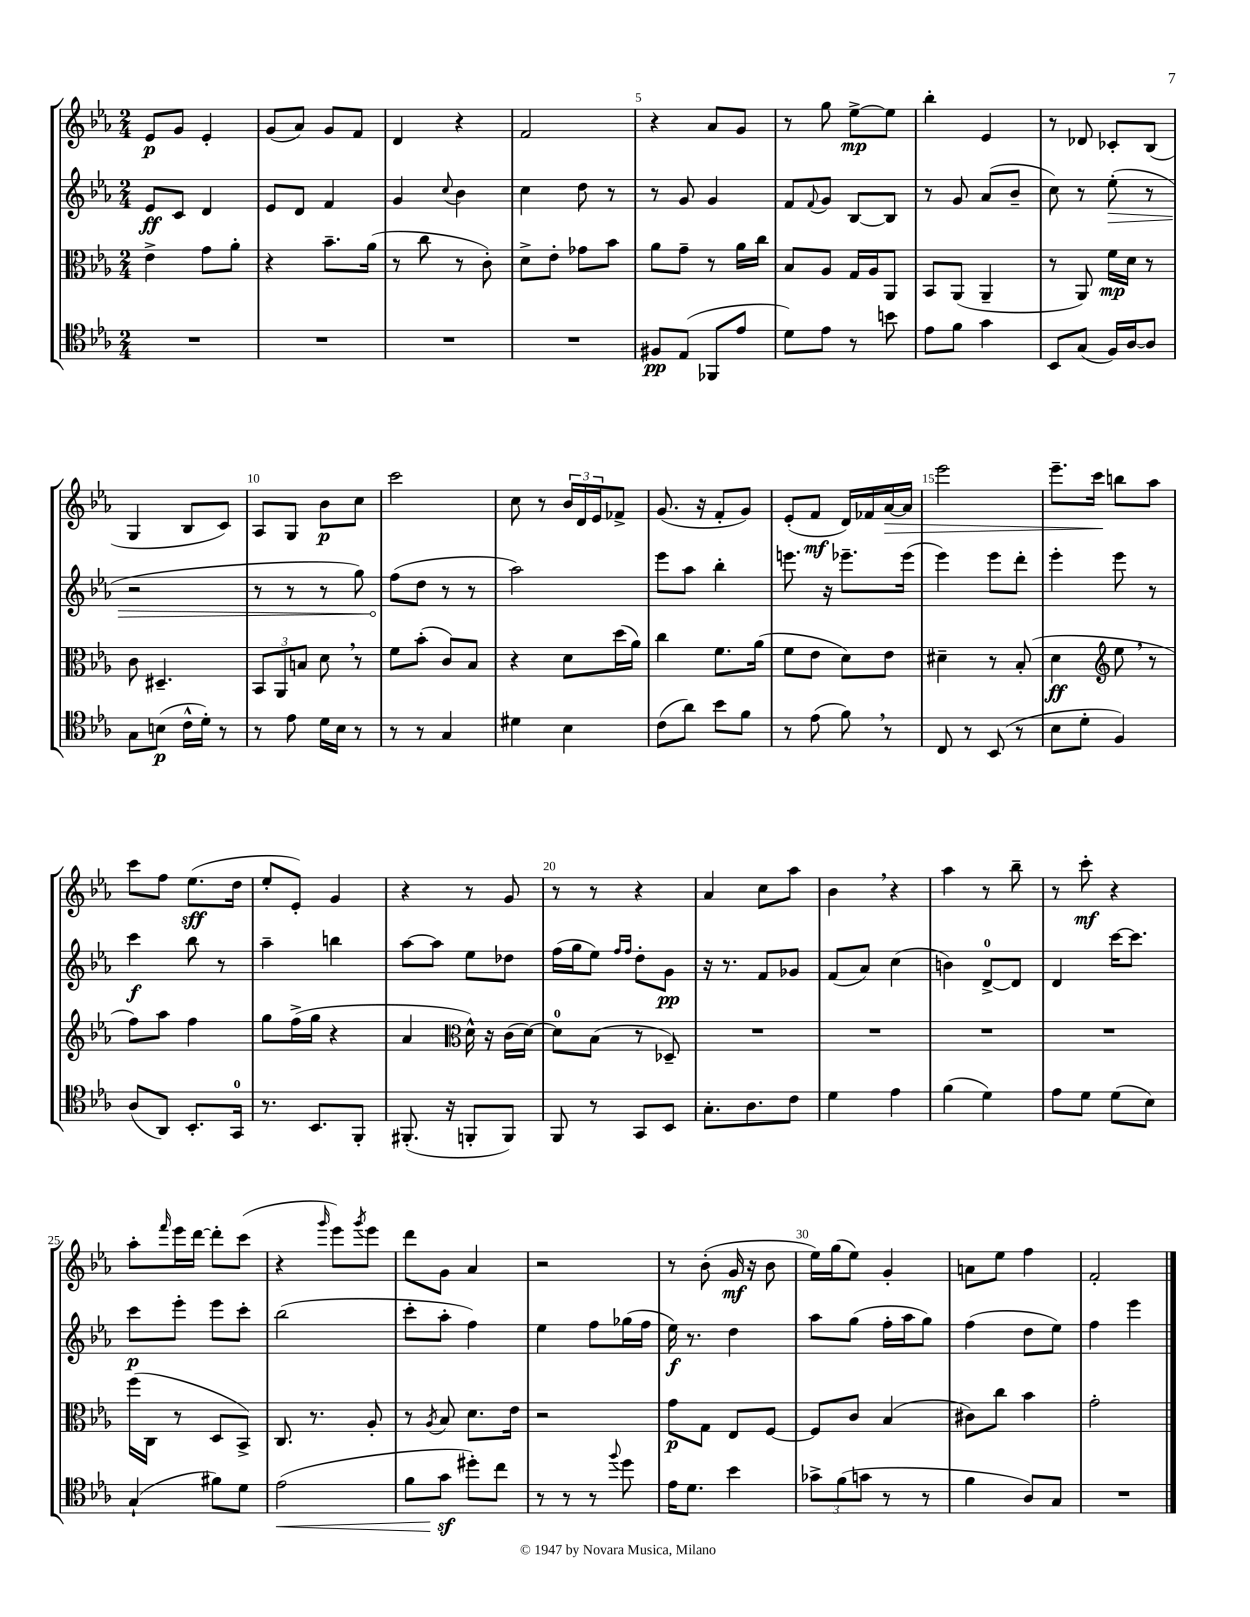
<<
\new StaffGroup <<
\new Staff = "s0" {
    \clef treble \key ees \major \numericTimeSignature \time 2/4
    ees'8\p g'8 ees'4-. |
    g'8( aes'8) g'8 f'8 |
    d'4 r4 |
    f'2 |
    r4 aes'8 g'8 |
    r8 g''8 ees''8~->\mp ees''8 |
    bes''4-. ees'4 |
    r8 des'8 ces'8-. bes8( |
    g4 bes8 c'8) |
    aes8 g8 bes'8\p c''8 |
    c'''2 |
    c''8 r8 \tuplet 3/2 { bes'16 d'16 ees'16 } fes'8-> |
    g'8.( r16 f'8-. g'8) |
    ees'8-.( f'8\mf d'16) fes'16 aes'16~\> aes'16 |
    ees'''2 |
    ees'''8.-- c'''16\! b''8 aes''8 |
    c'''8 f''8 ees''8.\sff( d''16 |
    ees''8-. ees'8-.) g'4 |
    r4 r8 g'8 |
    r8 r8 r4 |
    aes'4 c''8 aes''8 |
    bes'4 \breathe r4 |
    aes''4 r8 bes''8-- |
    r8 c'''8-.\mf r4 |
    aes''8-. \grace { f'''16 } ees'''16 d'''16~ d'''8-. c'''8( |
    r4 \grace { g'''16 } ees'''8) \acciaccatura { g'''8 } ees'''8 |
    d'''8 g'8 aes'4 |
    r2 |
    r8 bes'8-.( g'16\mf r16 bes'8 |
    ees''16) g''16( ees''8) g'4-. |
    a'8 ees''8 f''4 |
    f'2-. \bar "|." |
}
\new Staff = "s1" {
    \clef treble \key ees \major \numericTimeSignature \time 2/4
    ees'8\ff c'8 d'4 |
    ees'8 d'8 f'4 |
    g'4 \appoggiatura { c''8 } bes'4 |
    c''4 d''8 r8 |
    r8 g'8 g'4 |
    f'8 \appoggiatura { f'8 } g'8 bes8~ bes8 |
    r8 g'8 aes'8( bes'8-- |
    c''8) r8 \once \override Hairpin.circled-tip = ##t ees''8-.\>( r8 |
    r2 |
    r8 r8 r8 g''8) |
    f''8\!( d''8 r8 r8 |
    aes''2) |
    ees'''8 aes''8 bes''4-. |
    e'''8. r16 ees'''8.-- ees'''16( |
    ees'''4) ees'''8 d'''8-. |
    ees'''4-. ees'''8 r8 |
    c'''4\f bes''8 r8 |
    aes''4-- b''4 |
    aes''8~ aes''8 ees''8 des''8 |
    f''16( g''16 ees''8) \grace { f''16 f''16 } d''8-. g'8\pp |
    r16 r8. f'8 ges'8 |
    f'8( aes'8) c''4( |
    b'4) d'8-0~-> d'8 |
    d'4 c'''16~ c'''8. |
    c'''8\p ees'''8-. ees'''8 c'''8-. |
    bes''2( |
    c'''8-. aes''8-. f''4) |
    ees''4 f''8 ges''16( f''16 |
    ees''16\f) r8. d''4 |
    aes''8 g''8( f''16-. aes''16 g''8) |
    f''4( d''8 ees''8) |
    f''4 ees'''4 \bar "|." |
}
\new Staff = "s2" {
    \clef alto \key ees \major \numericTimeSignature \time 2/4
    ees'4-> g'8 aes'8-. |
    r4 bes'8.-- aes'16( |
    r8 c''8 r8 c'8-.) |
    d'8-> ees'8-. ges'8 bes'8 |
    aes'8 g'8-- r8 aes'16 c''16 |
    bes8 aes8 g16 aes16 aes,8 |
    bes,8 aes,8( aes,4-- |
    r8 aes,8) f'16\mp d'16 r8 |
    c'8 dis4.-- |
    \tuplet 3/2 { bes,8 aes,8 b8 } d'8 \breathe r8 |
    f'8 bes'8-.( c'8) bes8 |
    r4 d'8 d''16( aes'16) |
    c''4 f'8. aes'16( |
    f'8 ees'8 d'8) ees'8 |
    dis'4-- r8 bes8-.( |
    d'4\ff \clef treble ees''8 \breathe r8 |
    f''8) aes''8 f''4 |
    g''8 f''16->( g''16 r4 |
    aes'4 \clef alto d'16-^) r16 c'16( d'16~) |
    d'8-0 bes8( r8 des8--) |
    R2 |
    R2 |
    R2 |
    R2 |
    f''16( c16 r8 d8 bes,8->) |
    c8. r8. aes8-. |
    r8 \acciaccatura { aes8 } bes8 d'8. ees'16 |
    r2 |
    g'8\p g8 ees8 f8~ |
    f8 c'8 bes4( |
    cis'8) c''8 bes'4 |
    g'2-. \bar "|." |
}
\new Staff = "s3" {
    \clef tenor \key ees \major \numericTimeSignature \time 2/4
    R2 |
    R2 |
    R2 |
    R2 |
    fis8\pp ees8( fes,8 ees'8 |
    d'8) ees'8 r8 b'8 |
    ees'8 f'8 g'4 |
    bes,8 g8( f16) aes16~ aes8 |
    g8 b8\p( c'16-^ d'16-.) r8 |
    r8 ees'8 d'16 bes16 r8 |
    r8 r8 g4 |
    dis'4 bes4 |
    c'8( aes'8) bes'8 f'8 |
    r8 ees'8( f'8) \breathe r8 |
    c8 r8 bes,8( r8 |
    bes8 d'8-. f4) |
    aes8( aes,8) bes,8.-. g,16-0 |
    r8. bes,8. f,8-. |
    fis,8.-.( r16 f,8-. f,8) |
    f,8 r8 g,8 bes,8 |
    g8.-. aes8. c'8 |
    d'4 ees'4 |
    f'4( d'4) |
    ees'8 d'8 d'8( bes8) |
    g4-!( fis'8) d'8 |
    ees'2\<( |
    f'8 g'8\sf\! dis''8-.) c''8 |
    r8 r8 r8 \appoggiatura { f''8 } d''8 |
    ees'16 d'8. bes'4 |
    \tuplet 3/2 { ges'8-> f'8( g'8 } r8 r8 |
    f'4 aes8) g8 |
    R2 \bar "|." |
}
>>
>>
\layout { \context { \Score \override BarNumber.break-visibility = ##(#f #t #t) barNumberVisibility = #(every-nth-bar-number-visible 5) } }
